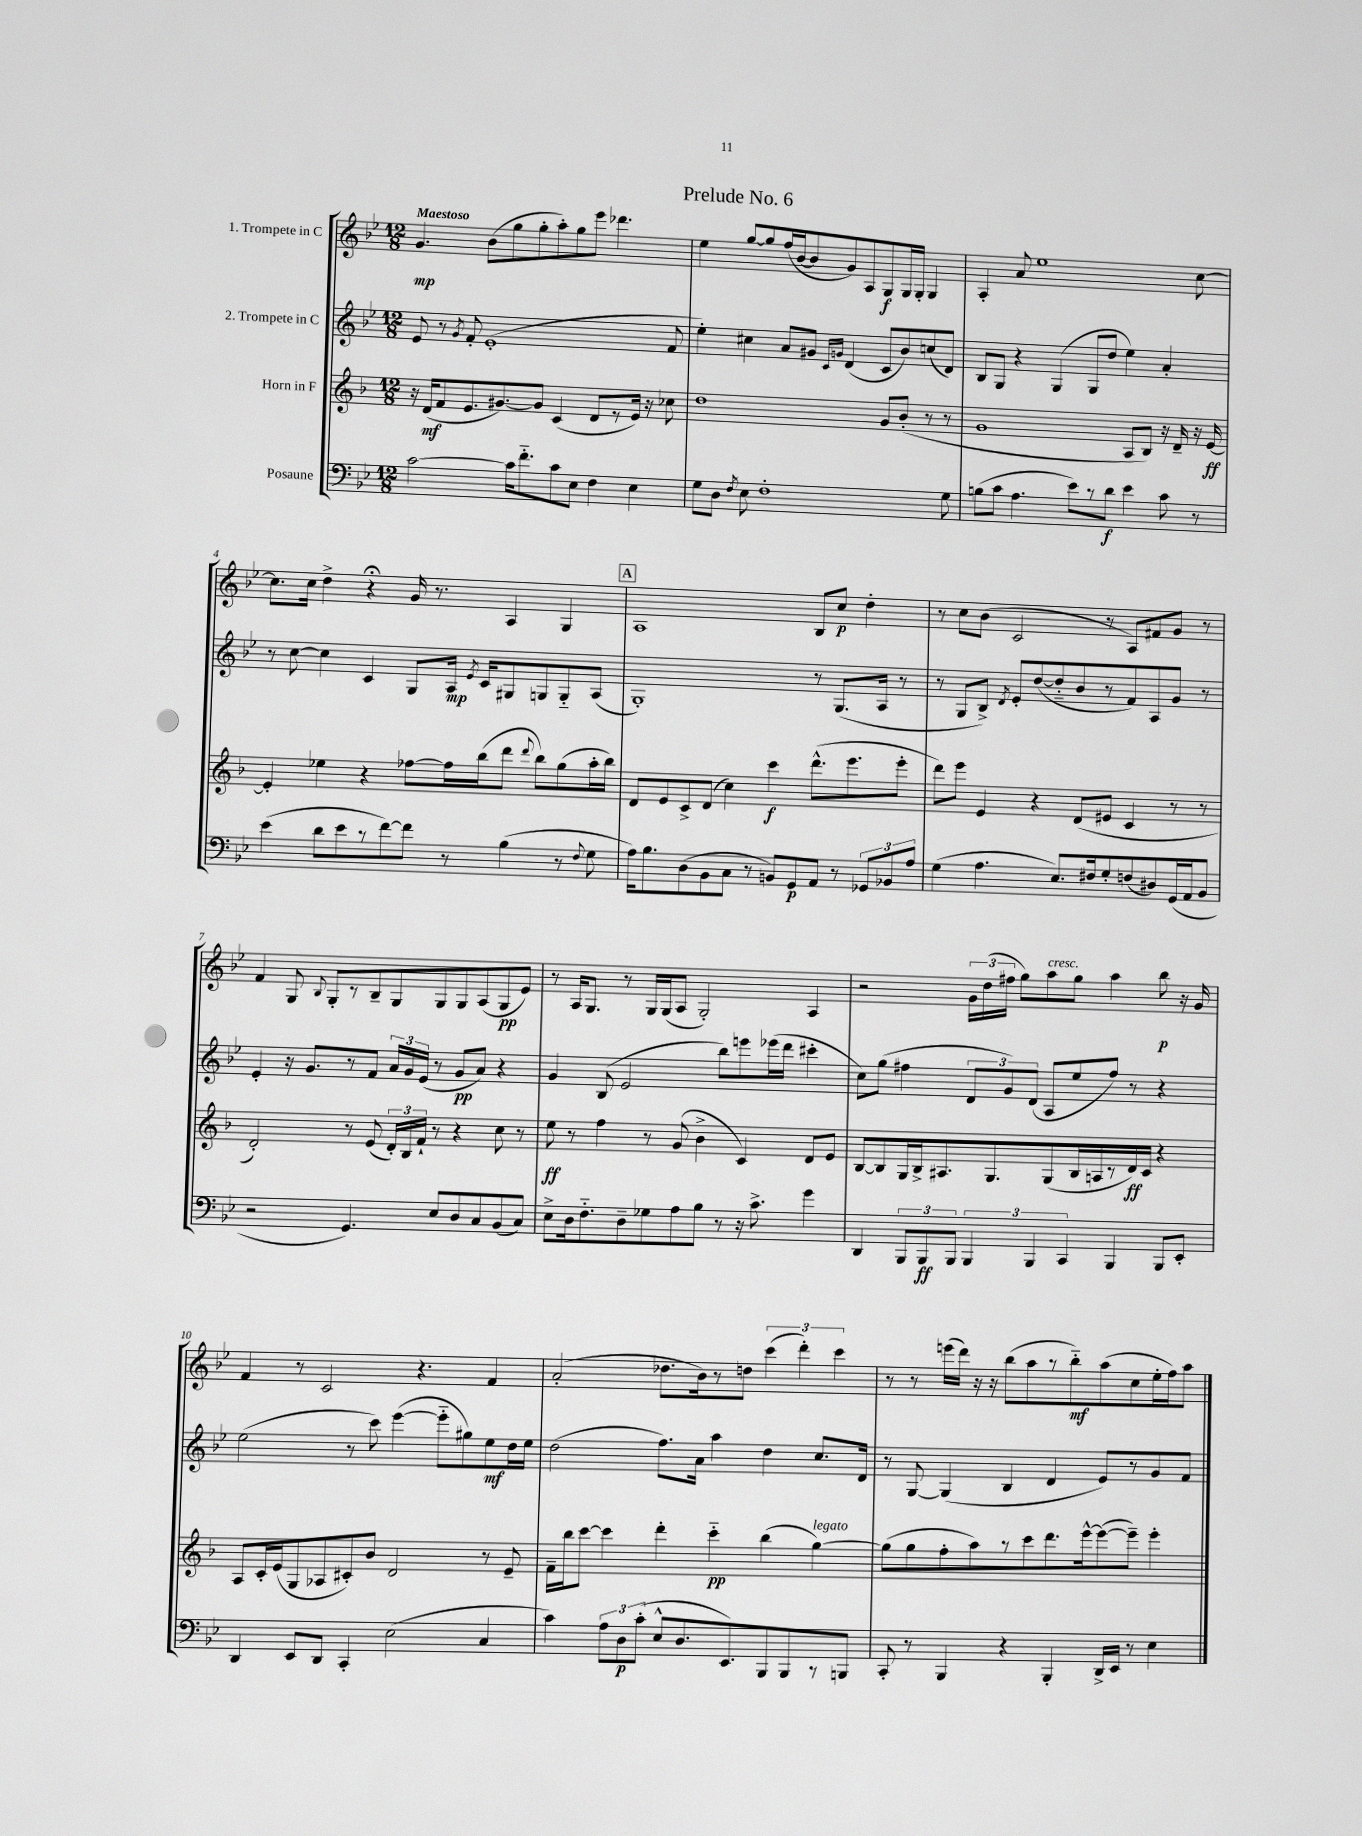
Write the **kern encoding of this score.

**kern	**kern	**kern	**kern
*staff4	*staff3	*staff2	*staff1
*clefF4	*clefG2	*clefG2	*clefG2
*k[b-e-]	*k[b-]	*k[b-e-]	*k[b-e-]
*M12/8	*M12/8	*M12/8	*M12/8
[2c	16r	8e-	4.g
.	(16d	.	.
.	8f	8r	.
.	.	8qg	.
.	8.e	8f'	.
.	.	(1e-'	(8b-
.	[8.g#)	.	.
16c]	.	.	8gg
8.f'~	.	.	.
.	8g#]	.	8gg'
8c	(4c	.	8aa')
8E-	.	.	8gg
4F	8d	.	8eee-
.	8r	.	4.ddd-
4E-	16e)	.	.
.	16r	.	.
.	8cc-	8f	.
=	=	=	=
8G	1dd	4ee-')	4ee-
8D	.	.	.
8qF	.	.	.
8E-	.	4cc#	[8gg
1F'	.	.	8gg]
.	.	8a	(16ff
.	.	.	[16b-
.	.	8g#	8b-]
.	.	16qqc	.
.	.	16qqg	.
.	.	(4d	8g)
.	.	.	8A
.	8g	8c	8G
.	(8b-'	8b-)	16G
.	.	.	16G'
.	8r	(8cc	4G
8G	8r	8d)	.
=	=	=	=
(8B	1g	8B-	4A'
8c	.	8G	.
4.A	.	4r	8a
.	.	.	1ee-
.	.	(4G	.
8e-)	.	.	.
8r	.	8G	.
8d	.	8dd	.
4e-	8A	4ee-)	.
.	8B-)	.	.
8c	16r	4a'	.
.	16d~	.	.
8r	16r	.	[8cc
.	[16e	.	.
=	=	=	=
(4e-	4e']	8r	8.cc]
.	.	[8cc	.
.	.	.	16cc
8d	4ee-	4cc]	4dd^
8e-	.	.	.
8r	4r	4c	4r;
[8f)	.	.	.
8f]	[8ff-	8G	16g
.	.	.	8.r
8r	16ff-]	16A	.
.	.	8qe-	.
.	(16bb-	16c	.
(4B-	8ddd	8G#	4A
.	8qqddd	.	.
.	8bb-)	8G	.
8r	(8gg	8G'~	4G
8qqF	.	.	.
8G	16aa'	(8A	.
.	16bb-)	.	.
=	=	=	=
16A)	8d	1G')	1A
8.B-	.	.	.
.	8e	.	.
(8D	8c^	.	.
8BB-	(8d	.	.
8C	4cc)	.	.
8r	.	.	.
8BB)	4ccc	.	.
8GG	.	.	.
8AA	(8.ddd^^	8r	8B-
8r	.	(8.G	8cc
.	8.eee	.	.
12GG-	.	.	4dd'
.	.	16A	.
12BB-	.	.	.
.	8eee'	8r	.
12A	.	.	.
=	=	=	=
(4G	8ddd)	8r	8r
.	8eee	8G	8cc
4.A	4e	8B-^)	(8b-
.	.	8qd	.
.	.	8e-'	2c
.	4r	([8dd	.
8.E-)	.	8dd'~]	.
.	(8d	8b-	.
16F#	.	.	.
8G'	8e#	8r	8r
(8F	4c	8f)	8A)
8D#)	.	8A	8f#
(16GG	8r	8g	8g
16AA	.	.	.
8BB-	8r	8r	8r
=	=	=	=
2r	2d')	4e-'	4f
.	.	16r	8G
.	.	8.g	.
.	.	.	8qqB-
.	.	.	8G'
4.GG)	8r	8r	8r
.	(8e	8f	8B-~
.	24d')	24a	8G
.	24B-	24g	.
.	24f`	(24e-	.
8E-	8r	8r	8G
8D	4r	8g	8G
8C	.	8a)	(8A
(8BB-	8cc	4r	8G
8C)	8r	.	8e-)
=	=	=	=
8E-^	8ee	4g	8r
16D	8r	.	16A
8.F'~	.	.	8.G
.	4ff	(8B-	.
8D~	.	2e-	8r
8G-	8r	.	16G
.	.	.	(16G
8A	(8g	.	8A
8B-	4b-^	.	2G')
8r	.	8bb-)	.
16r	4c)	8eee	.
8.c^	.	.	.
.	.	(16eee-	.
.	.	16ddd	.
4g	8d	4ccc#'	4A
.	8e	.	.
=	=	=	=
4DD	[8B-	8cc)	2r
.	8B-]	(8gg	.
12BBB-	16G	4ff#	.
.	16B-^	.	.
12BBB-	.	.	.
.	8.A#	.	.
12BBB-	.	.	.
6BBB-	.	12d	24g
.	.	.	(24dd
.	8.G	.	.
.	.	12g)	24ff#
.	.	.	8gg)
6BBB-	.	(12d	.
.	(8G	8A	8aa
6CC	.	.	.
.	16B-	8ee-	8gg
.	16A	.	.
4BBB-	8r	8ff#)	4aa
.	16d)	8r	.
.	16c	.	.
8BBB-	4r	4r	8bb-
8EE-'	.	.	16r
.	.	.	16g
=	=	=	=
4DD	8A	(2ee-	4f
.	16c'	.	.
.	(16e	.	.
8EE-	8G	.	8r
8DD	8A-	.	2c
4CC'	8c#')	8r	.
.	8b-	8ccc)	.
(2E-	2d	([4eee-	.
.	.	.	4.r
.	.	8eee-'~]	.
.	.	8gg#)	.
4C	8r	8ee-	4f
.	8e~	16dd	.
.	.	16ee-	.
=	=	=	=
4c)	16f~	(2dd	(2a'
.	16bb-	.	.
.	[8ccc	.	.
12A	4ccc]	.	.
12D	.	.	.
(12c'	.	.	.
8E-^^	4ddd'	8.ff)	8.dd-
8.D	.	.	.
.	.	16a	16b-)
.	4ccc'~	4aa	8r
8.EE-)	.	.	.
.	.	.	8dd
8BBB-	(4bb-	4dd	(6ccc
8BBB-	.	.	.
.	.	.	6ddd')
8r	[4gg)	8.cc	.
.	.	.	6ccc
8BBB	.	.	.
.	.	16d	.
=	=	=	=
8CC'	(8gg]	8r	8r
8r	8gg	[8G	8r
4BBB-	8ff'	(4G]	(16eee
.	.	.	16ddd)
.	8aa)	.	16r
.	.	.	16r
4r	8r	4B-	(8bb-
.	8ccc	.	8aa
4BBB-'	8.ddd	4d	8r
.	.	.	8bb-'~)
.	[16eee^^	.	.
16DD^	(8eee_	8e-)	(8aa
16EE-	.	.	.
8r	8eee~])	8r	8cc
4E-	4eee'	8g	16ee-'
.	.	.	16ff)
.	.	8f	8aa
==	==	==	==
*-	*-	*-	*-
